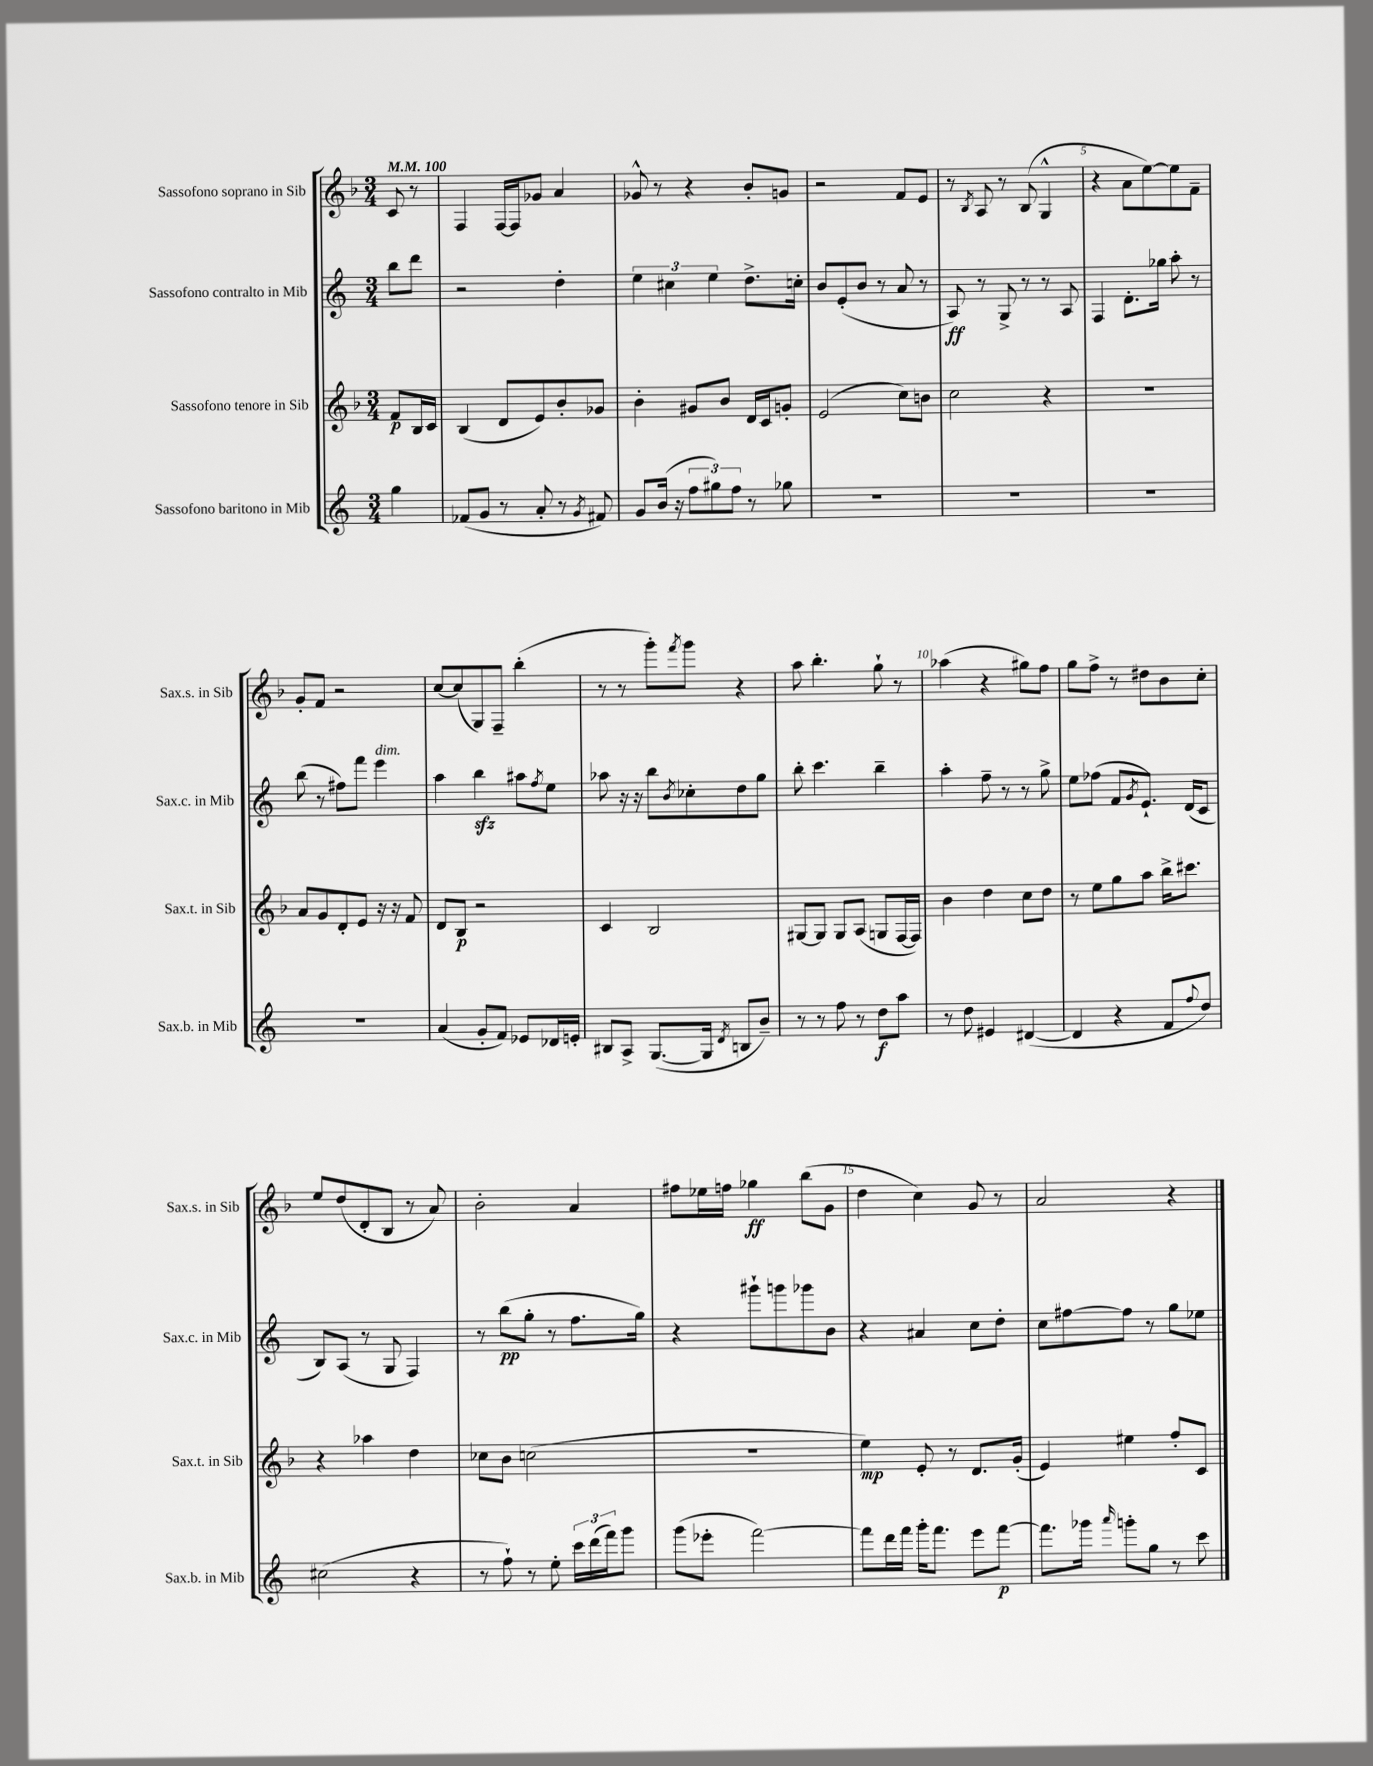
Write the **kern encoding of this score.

**kern	**dynam	**kern	**dynam	**kern	**dynam	**kern	**dynam
*part4	*part4	*part3	*part3	*part2	*part2	*part1	*part1
*staff4	*staff4	*staff3	*staff3	*staff2	*staff2	*staff1	*staff1
*I"Sassofono baritono in Mib	*	*I"Sassofono tenore in Sib	*	*I"Sassofono contralto in Mib	*	*I"Sassofono soprano in Sib	*
*I'Sax.b. in Mib	*	*I'Sax.t. in Sib	*	*I'Sax.c. in Mib	*	*I'Sax.s. in Sib	*
*clefG2	*	*clefG2	*	*clefG2	*	*clefG2	*
*k[]	*	*k[b-]	*	*k[]	*	*k[b-]	*
*M3/4	*	*M3/4	*	*M3/4	*	*M3/4	*
*MM100	*	*MM100	*	*MM100	*	*MM100	*
=	=	=	=	=	=	=	=
4gg\	.	8f/L	p	8bb\L	.	8c/	.
.	.	16B-/L	.	8ddd\J	.	8r	.
.	.	16c/JJ	.	.	.	.	.
=1	=1	=1	=1	=1	=1	=1	=1
(8f-X/L	.	(4B-/	.	2r	.	4F/	.
8g/J	.	.	.	.	.	.	.
8r	.	8d/L	.	.	.	[16F/LL	.
.	.	.	.	.	.	16F/J]	.
8a'/	.	8e/)	.	.	.	8g-X/J	.
8r	.	8b-'/	.	4dd'\	.	4a/	.
8qg/	.	.	.	.	.	.	.
8f#X/)	.	8g-X/J	.	.	.	.	.
=2	=2	=2	=2	=2	=2	=2	=2
8g/L	.	4b-'\	.	6ee\	.	8g-X^^/	.
(16b/Jk	.	.	.	.	.	8r	.
.	.	.	.	6cc#X\	.	.	.
16r	.	.	.	.	.	.	.
12ff\L	.	8g#X/L	.	.	.	4r	.
12gg#X\)	.	.	.	6ee\	.	.	.
.	.	8b-/J	.	.	.	.	.
12ff\J	.	.	.	.	.	.	.
8r	.	16d/LL	.	8.dd^\L	.	8b-'/L	.
.	.	16c/J	.	.	.	.	.
8gg-X\	.	8gn'/J	.	.	.	8gn/J	.
.	.	.	.	16ccn'\Jk	.	.	.
=3	=3	=3	=3	=3	=3	=3	=3
2.r	.	(2e/	.	8b/L	.	2r	.
.	.	.	.	(8e'/	.	.	.
.	.	.	.	8b/J	.	.	.
.	.	.	.	8r	.	.	.
.	.	8cc\L)	.	8a/	.	8f/L	.
.	.	8bn\J	.	8r	.	8e/J	.
=4	=4	=4	=4	=4	=4	=4	=4
2.r	.	2cc\	.	8A/)	ff	8r	.
.	.	.	.	.	.	8qB-/	.
.	.	.	.	8r	.	8A/	.
.	.	.	.	8G^/	.	8r	.
.	.	.	.	8r	.	(8B-/	.
.	.	4r	.	8r	.	4G^^/	.
.	.	.	.	8A/	.	.	.
=5	=5	=5	=5	=5	=5	=5	=5
2.r	.	2.r	.	4F/	.	4r	.
.	.	.	.	8.d'\L	.	8a\L	.
.	.	.	.	.	.	[8ee\)	.
.	.	.	.	16gg-X\Jk	.	.	.
.	.	.	.	8aa'\	.	8ee\]	.
.	.	.	.	8r	.	8f~\J	.
!!LO:LB:g=z
=6	=6	=6	=6	=6	=6	=6	=6
2.r	.	8a/L	.	(8bb\	.	8g'/L	.
.	.	8g/	.	8r	.	8f/J	.
.	.	8d'/	.	8ff#X\L)	.	2r	.
.	.	8e/J	.	8fff\J	.	.	.
!	!	!	!	!LO:TX:a:i:t=dim.	!	!	!
.	.	16r	.	4eee\	.	.	.
.	.	16r	.	.	.	.	.
.	.	8f/	.	.	.	.	.
=7	=7	=7	=7	=7	=7	=7	=7
(4a/	.	8d/L	.	4aa\	.	[8cc/L	.
.	.	8B-/J	p	.	.	(8cc/]	.
8g'/L	.	2r	.	4bbzz\	.	8G/)	.
8f/J)	.	.	.	.	.	8F~/J	.
8e-X/L	.	.	.	8aa#X\L	.	(4bb-'\	.
.	.	.	.	8qff/	.	.	.
16d-X/L	.	.	.	8ee\J	.	.	.
16en'/JJ	.	.	.	.	.	.	.
=8	=8	=8	=8	=8	=8	=8	=8
8B#X/L	.	4c/	.	8aa-X\	.	8r	.
8A^/J	.	.	.	16r	.	8r	.
.	.	.	.	16r	.	.	.
([8.G/L	.	2B-/	.	8bb\L	.	8ggg'\L)	.
.	.	.	.	8qb/	.	8qfff/	.
.	.	.	.	8cc-X'\	.	8ggg\J	.
16G/Jk]	.	.	.	.	.	.	.
8qd/	.	.	.	.	.	.	.
8Bn/L	.	.	.	8dd\	.	4r	.
8b~/J)	.	.	.	8gg\J	.	.	.
=9	=9	=9	=9	=9	=9	=9	=9
8r	.	[8G#X/L	.	8bb'\	.	8aa\	.
8r	.	8G#/J]	.	4.ccc\	.	4.bb-'\	.
8ff\	.	8G#/L	.	.	.	.	.
8r	.	(8A/J	.	.	.	.	.
8dd\L	f	8Gn/L	.	4bb~\	.	8gg`\	.
8aa\J	.	[16F/L	.	.	.	8r	.
.	.	16F/JJ])	.	.	.	.	.
=10	=10	=10	=10	=10	=10	=10	=10
8r	.	4b-\	.	4aa'\	.	(4aa-X\	.
8dd\	.	.	.	.	.	.	.
4e#X/	.	4dd\	.	8ff~\	.	4r	.
.	.	.	.	8r	.	.	.
([4d#X/	.	8cc\L	.	8r	.	8gg#X\L)	.
.	.	8dd\J	.	8gg^\	.	8ff\J	.
=11	=11	=11	=11	=11	=11	=11	=11
4d#/]	.	8r	.	8ee\L	.	8gg\L	.
.	.	8ee\L	.	(8ff-X\J	.	8ff^\J	.
4r	.	8gg\	.	8f/L	.	8r	.
.	.	.	.	8qg/	.	.	.
.	.	8aa\J	.	8.e`/J)	.	8dd#X\L	.
8f/L	.	16bb-^\KL	.	.	.	8b-\	.
.	.	8.ccc#X\J	.	(16d/KL	.	.	.
8qqff/	.	.	.	.	.	.	.
8dd/J)	.	.	.	8c/J	.	8cc'\J	.
!!LO:LB:g=z
=12	=12	=12	=12	=12	=12	=12	=12
(2cc#X\	.	4r	.	8B/L)	.	8ee/L	.
.	.	.	.	(8A/J	.	(8dd/	.
.	.	4aa-X\	.	8r	.	8d'/	.
.	.	.	.	8G/	.	8B-/J	.
4r	.	4dd\	.	4F/)	.	8r	.
.	.	.	.	.	.	8a/)	.
=13	=13	=13	=13	=13	=13	=13	=13
8r	.	8cc-X\L	.	8r	.	2b-'\	.
8ff`\)	.	8b-\J	.	(8bb\L	pp	.	.
8r	.	(2ccn\	.	8gg'\J	.	.	.
8ee'\	.	.	.	8r	.	.	.
24ccc\LL	.	.	.	8.ff\L	.	4a/	.
(24ddd\	.	.	.	.	.	.	.
24fff\J)	.	.	.	.	.	.	.
8ggg\J	.	.	.	.	.	.	.
.	.	.	.	16gg\Jk)	.	.	.
=14	=14	=14	=14	=14	=14	=14	=14
(8ggg\L	.	2.r	.	4r	.	8ff#X\L	.
8eee-X'\J	.	.	.	.	.	16ee-X\L	.
.	.	.	.	.	.	16ffn\JJ	.
[2fff\)	.	.	.	8ggg#X`\L	.	4gg-X\	ff
.	.	.	.	8gggn\	.	.	.
.	.	.	.	8ggg-X\	.	(8bb-\L	.
.	.	.	.	8b\J	.	8g\J	.
=15	=15	=15	=15	=15	=15	=15	=15
8fff\L]	.	4ee\)	mp	4r	.	4dd\	.
16ddd\L	.	.	.	.	.	.	.
16fff\JJ	.	.	.	.	.	.	.
16ggg'\KL	.	8e'/	.	4a#X/	.	4cc\)	.
8.fff\J	.	.	.	.	.	.	.
.	.	8r	.	.	.	.	.
8eee\L	.	8.d/L	.	8cc\L	.	8g/	.
[8fff\J	p	.	.	8dd'\J	.	8r	.
.	.	(16g'/Jk	.	.	.	.	.
=16	=16	=16	=16	=16	=16	=16	=16
8.fff\L]	.	4e/)	.	8cc\L	.	2a/	.
.	.	.	.	[8ff#X\	.	.	.
16ggg-X\Jk	.	.	.	.	.	.	.
16qqaaa/	.	.	.	.	.	.	.
8gggn'\L	.	4ee#X\	.	8ff#\J]	.	.	.
8gg\J	.	.	.	8r	.	.	.
8r	.	8ff'/L	.	8gg\L	.	4r	.
8ccc\	.	8c/J	.	8ee-X\J	.	.	.
==	==	==	==	==	==	==	==
*-	*-	*-	*-	*-	*-	*-	*-
